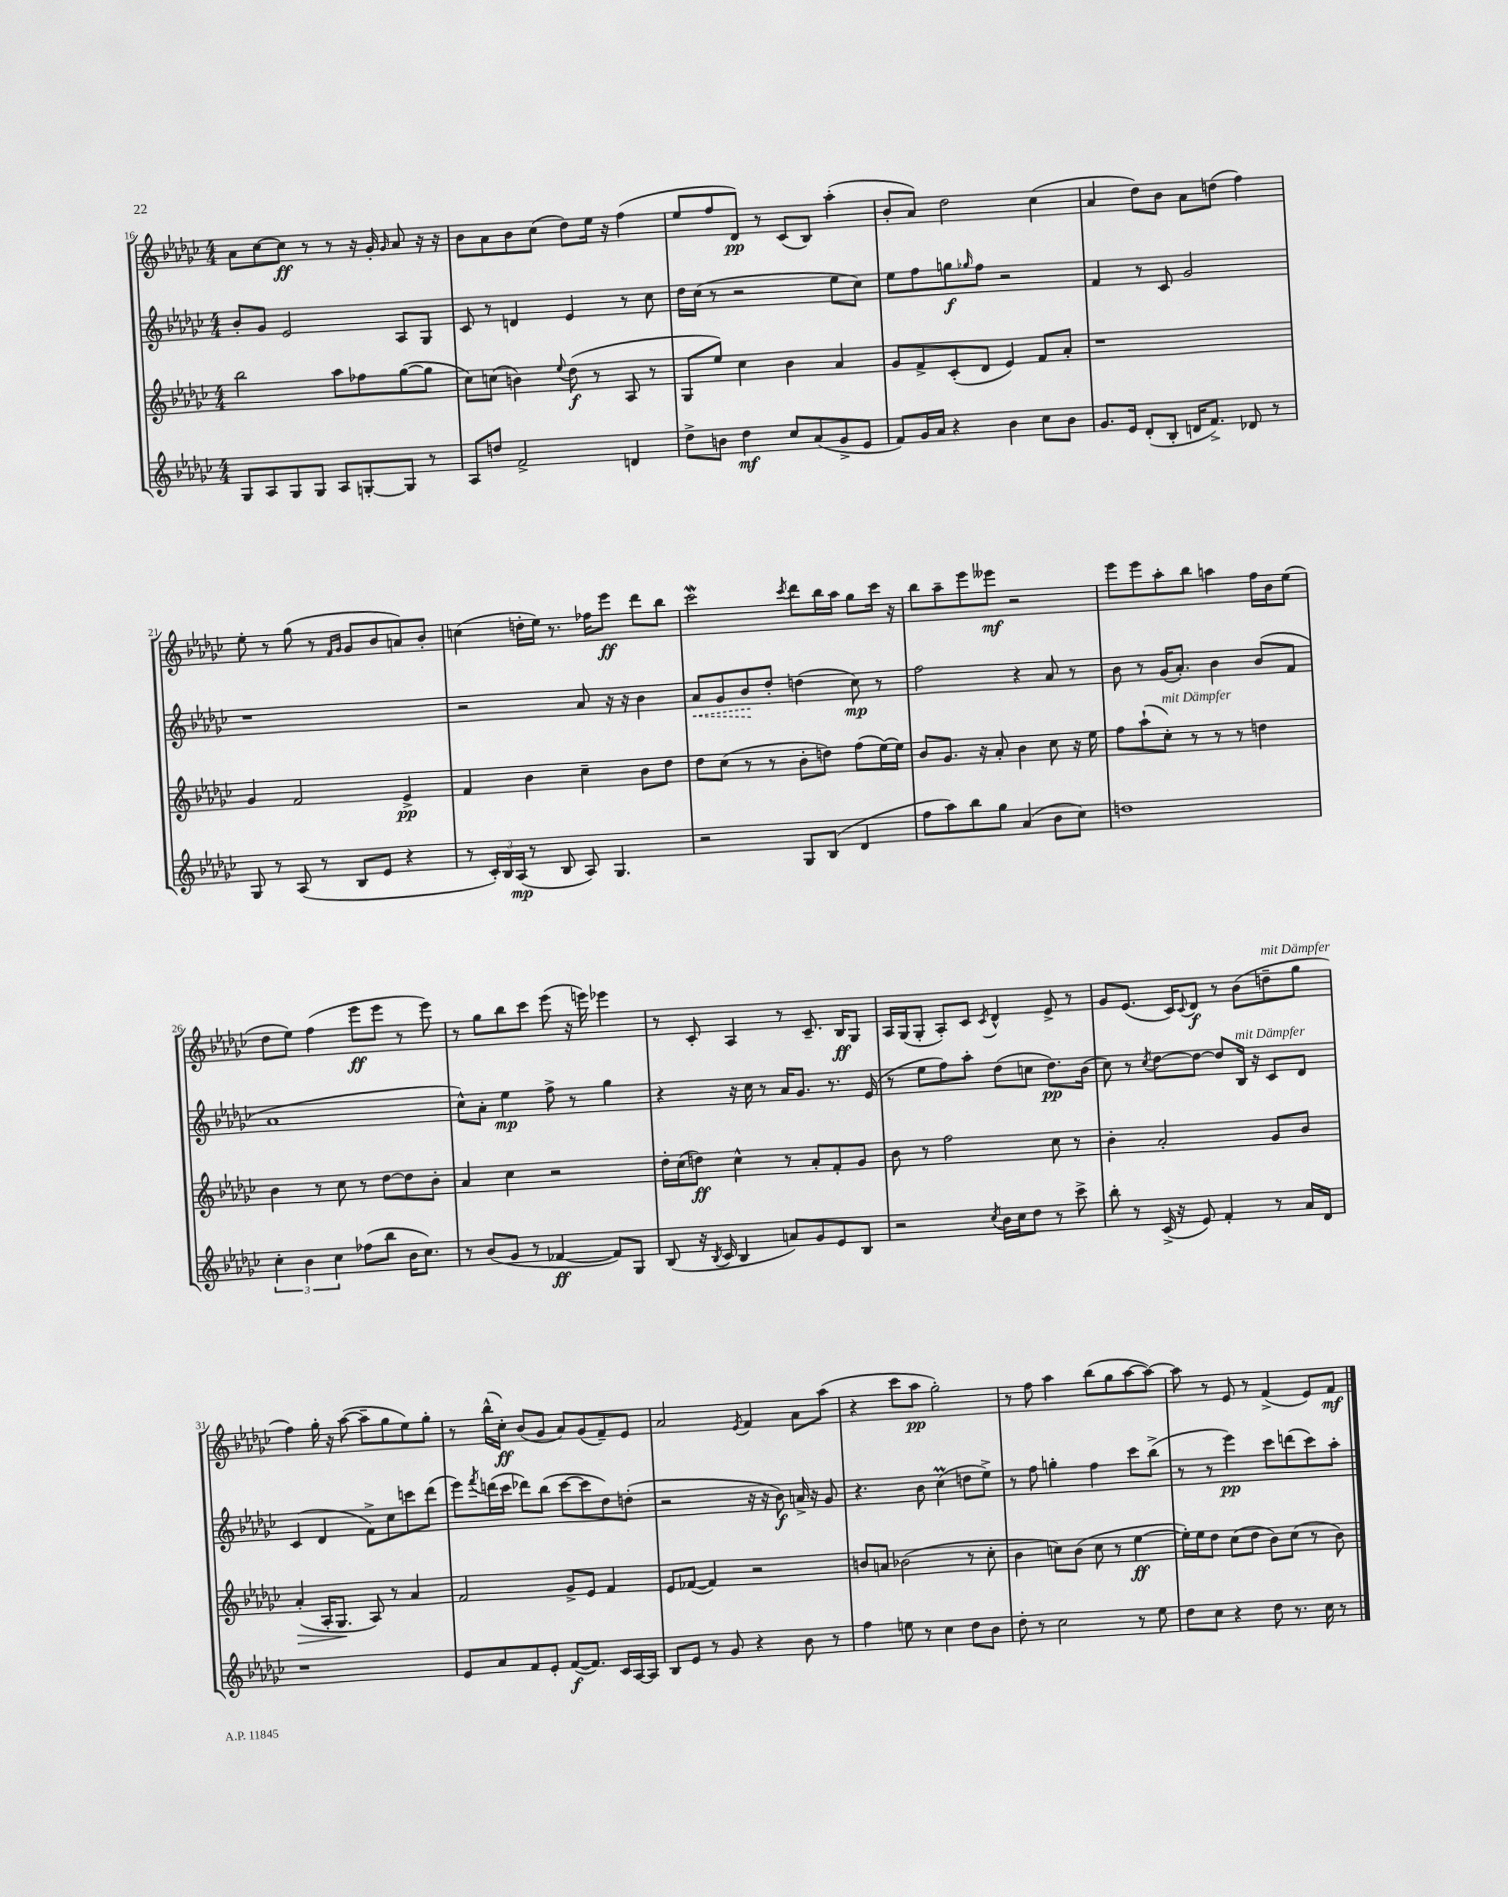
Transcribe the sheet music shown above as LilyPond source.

<<
\new StaffGroup <<
\new Staff = "s0" {
    \clef treble \key ges \major \numericTimeSignature \time 4/4
    aes'8 ces''8~ ces''8\ff r8 r8 r16 ges'16-. \grace { ges'16 } aes'8 r16 r16 |
    bes'8 aes'8 bes'8 ces''8( des''8) ees''16 r16 f''4( |
    ees''8 f''8 des'8\pp) r8 ces'8( bes8) aes''4-.( |
    bes'8-. aes'8) des''2 ces''4( |
    aes'4 des''8) bes'8 aes'8 d''8( f''4) |
    ees''8-. r8 ges''8( r8 \grace { f'16 ges'16 } ges'8 bes'8 a'8) bes'8-. |
    c''4( d''16-. ees''16) r8. fes''16 ees'''8\ff des'''8 bes''8 |
    ces'''2\mordent \acciaccatura { ces'''8 } des'''8 bes''16 aes''16 ges''8 ces'''16 r16 |
    bes''8 aes''8-- ees'''8 eeses'''8\mf r2 |
    ees'''8 ees'''8 aes''8-. bes''8 a''4 f''16 bes'16 ees''8( |
    des''8 ees''8) f''4( ees'''8\ff ees'''8 r8 ees'''8) |
    r8 ges''8 bes''8 ces'''8 ees'''8( r16 e'''16) ees'''4 |
    r8 ces'8-. aes4 r8 ces'8.-- bes16\ff ges8 |
    aes16 ges16( ges8-. aes8-.) ces'8 \acciaccatura { ces'8 } des'4-^ ees'8-> r8 |
    ges'8 ees'8.( ces'16) \appoggiatura { ces'8 } des'8\f r8 bes'8( d''8--^\markup { \italic "mit Dämpfer" } ges''8 |
    f''4) ges''16-. r16 aes''8~( aes''8-- ges''8 ees''8) ges''8-. |
    r8 bes''16-^( ces''16-.\ff) bes'8( ges'8 aes'8) ges'8( f'8--) ees'8 |
    aes'2 \acciaccatura { ees'8 } f'4 aes'8 aes''8( |
    r4 ces'''8 aes''8\pp ges''2-.) |
    r8 f''8 aes''4 bes''8( ges''8 aes''8~ aes''8~) |
    aes''8 r8 ees'8 r8 f'4->( ees'8) f'8\mf \bar "|." |
}
\new Staff = "s1" {
    \clef treble \key ges \major \numericTimeSignature \time 4/4
    bes'8-. ges'8 ees'2 aes8 ges8 |
    ces'8 r8 d'4 ees'4 r8 ces''8 |
    des''16 ces''16( r8 r2 ees''8 ces''8) |
    ees''8 f''8 g''8\f \grace { ges''16 } f''8 r2 |
    f'4 r8 ces'8 ges'2 |
    r1 |
    r2 aes'8 r16 r16 bes'4 |
    \once \override Hairpin.style = #'dashed-line aes'8\< ges'8 bes'8\! des''8-. d''4( ces''8\mp) r8 |
    f''2 r4 aes'8 r8 |
    bes'8 r8 ges'16( aes'8.-.) bes'4 bes'8( f'8 |
    aes'1 |
    ces''8-^) aes'8-. ees''4\mp f''8-> r8 ges''4 |
    r4 r16 ces''16 r8 aes'16 ges'8. r8. ees'16( |
    r8 ees''8 f''8) aes''8-. des''8( c''8 des''8.\pp) bes'16( |
    ces''8) r8 \acciaccatura { ces''8 } des''8~ des''8~ des''8 bes16^\markup { \italic "mit Dämpfer" } r16 ces'8 des'8 |
    ces'4( des'4 f'8->) ces''8 c'''8 des'''8( |
    ees'''8) \acciaccatura { f'''8 } d'''16( ces'''16 des'''8) bes''8( ces'''8~ ces'''8 des''8) d''8-.( |
    r2 r16 r16 bes'8\f) a'16-> r16 ges'8 |
    r4. bes'8 ces''4\prall( d''8 ees''8->) |
    r8 f''8 g''4-. f''4 ces'''8 bes''8->( |
    r8 r8 ees'''4\pp) ces'''8 d'''8( ces'''8) aes''8-. \bar "|." |
}
\new Staff = "s2" {
    \clef treble \key ges \major \numericTimeSignature \time 4/4
    bes''2 aes''8 fes''8 ges''8~( ges''8 |
    ces''8) c''8( b'4) \appoggiatura { ees''8 } des''8\f( r8 aes8 r8 |
    ges8 ees''8) ces''4 bes'4 aes'4 |
    ges'8 f'8-> ces'8-.( des'8 ees'4) f'8 aes'8-. |
    r1 |
    ges'4 f'2 ees'4->\pp |
    f'4 bes'4 ces''4-- bes'8 des''8 |
    des''8 ces''8( r8 r8 bes'8-. d''8) f''8( ees''16~) ees''16 |
    bes'8 ges'8. r16 aes'8-. bes'4 ces''8 r16 ees''16 |
    f''8 aes''8-!( ces''8-.^\markup { \italic "mit Dämpfer" }) r8 r8 r8 d''4 |
    bes'4 r8 ces''8 r8 des''8~ des''8 bes'8-. |
    aes'4 ces''4 r2 |
    des''16-. ces''16( d''8\ff) ces''4-^ r8 aes'8-. f'8-. ges'8 |
    bes'8 r8 f''2 ces''8 r8 |
    bes'4-. aes'2-. ges'8 bes'8 |
    aes'4-.\>( aes16-. ges8.\! aes8) r8 aes'4 |
    f'2 ges'8-> ees'8 f'4 |
    ees'8 fes'8~( fes'4) r2 |
    b'8 a'8 bes'2( r8 ces''8-. |
    bes'4 c''8) bes'8( c''8 r8 ees''4~\ff |
    ees''16-.) ees''16 des''8 ces''8( des''8 bes'8) ces''8( r8 bes'8) \bar "|." |
}
\new Staff = "s3" {
    \clef treble \key ges \major \numericTimeSignature \time 4/4
    ges8 aes8 ges8 ges8 aes8 g8~-. g8 r8 |
    aes8 d''8 f'2-> d'4 |
    des''8-> b'8 des''4\mf ces''8 aes'8( ges'8-> ees'8 |
    f'8) ges'16 aes'16 r4 bes'4 ces''8 bes'8 |
    ges'8. ees'16 des'8-.( bes8-. d'16 f'8.->) des'8 r8 |
    ges8 r8 aes8( r8 bes8 ees'8 r4 |
    r8 \tuplet 3/2 { ces'16-.) bes16 aes16\mp( } r8 bes8 aes8) ges4. |
    r2 ges8 bes8( des'4 |
    f''8 aes''8) bes''8 ges''8 aes'4( bes'8 ces''8) |
    d''1 |
    \tuplet 3/2 { ces''4-. bes'4 ces''4 } fes''8( bes''8 bes'16 ces''8.) |
    r8 bes'8( ges'8 r8 fes'4~\ff fes'8) ges8 |
    bes8( r16 \acciaccatura { bes8 } ces'16 bes4 a'8) ges'8 ees'8 bes8 |
    r2 \acciaccatura { ces''8 } bes'16 ces''16 des''8 r8 ces'''8-> |
    bes''8-. r8 ces'16->( r16 ees'8) f'4-. r8 aes'16 des'16 |
    r1 |
    ees'8 aes'8 f'8 ees'8-. f'8~\f( f'8.) ces'16 aes16~ aes16 |
    bes8 ees'8 r8 ges'8 r4 bes'8 r8 |
    f''4 e''8 r8 ces''4 des''8 bes'8 |
    des''8-. r8 ces''2 r8 ees''8 |
    des''8 ces''8 r4 des''8 r8. ces''16 r8 \bar "|." |
}
>>
>>
\layout { \context { \Score currentBarNumber = #16 } }
